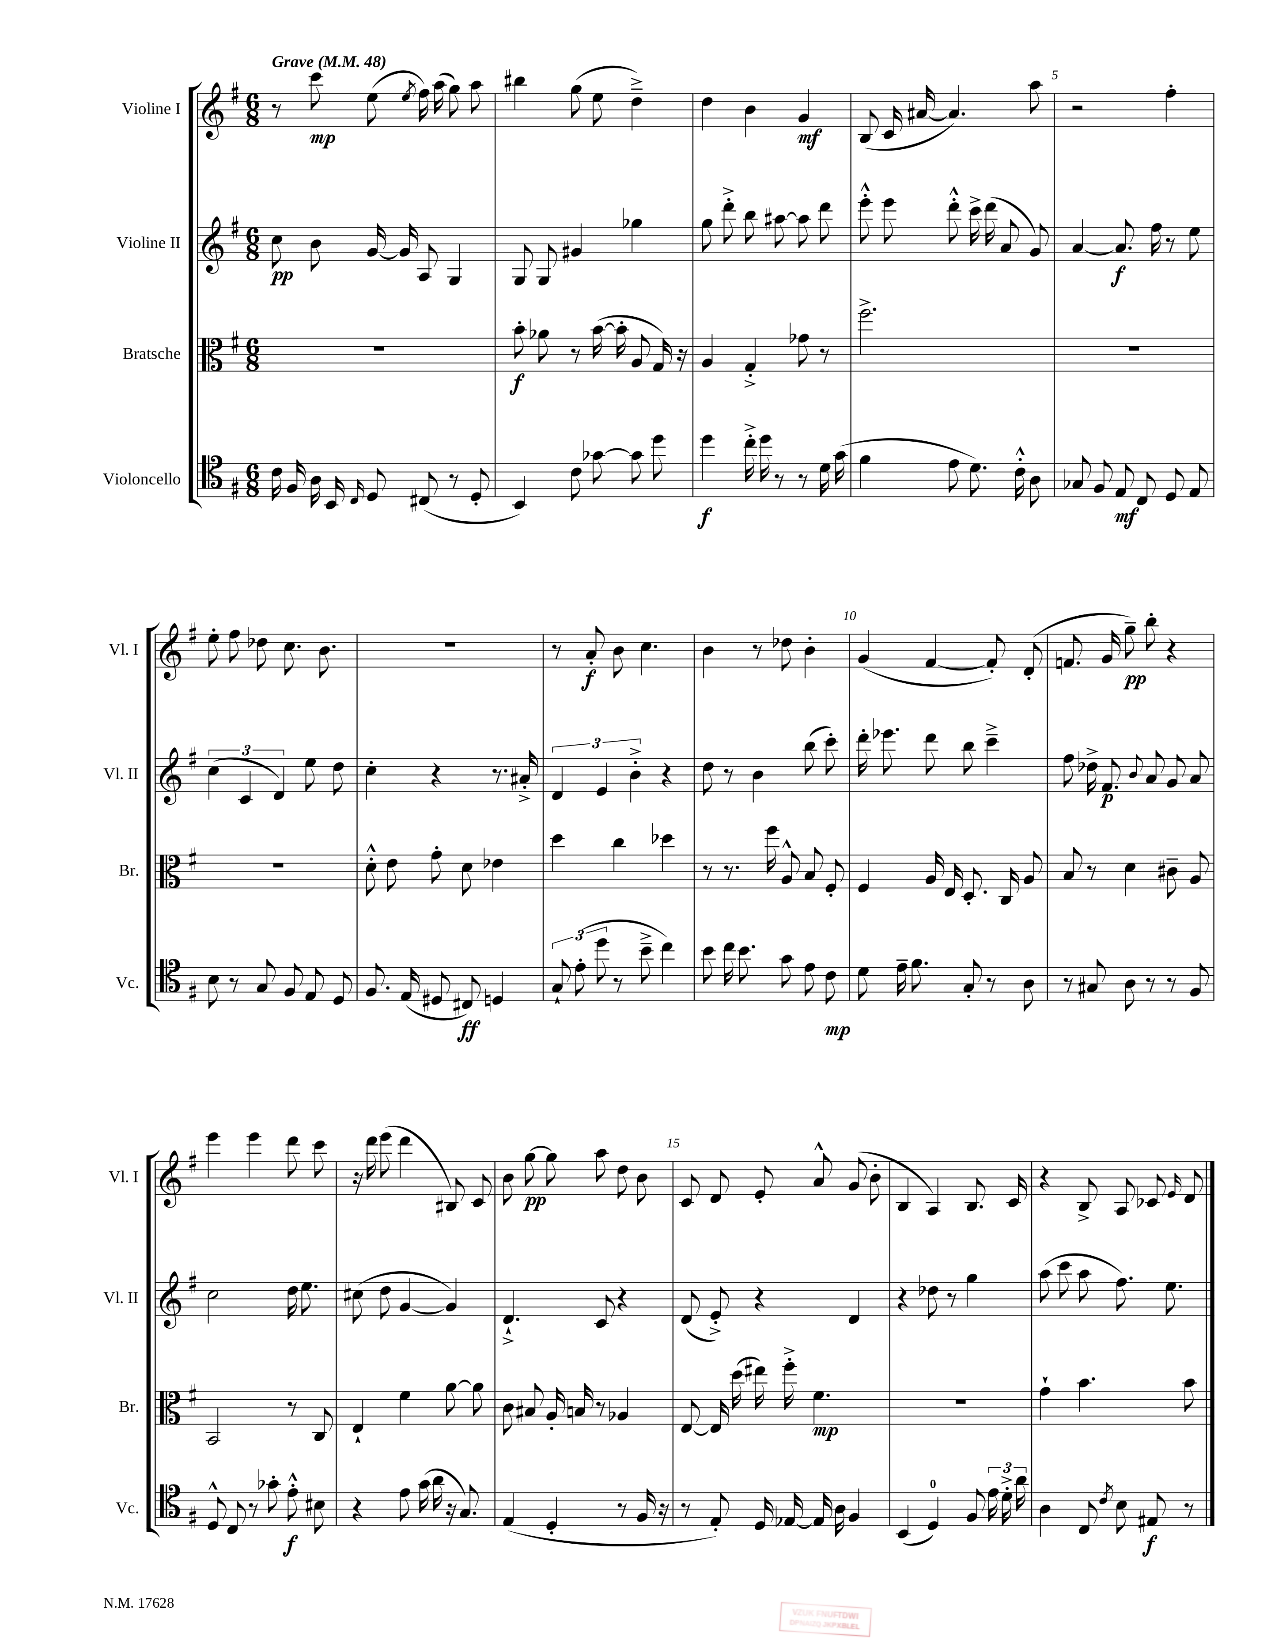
<<
\new StaffGroup <<
\new Staff = "s0" \with { instrumentName = "Violine I" shortInstrumentName = "Vl. I" } {
    \clef treble \key g \major \numericTimeSignature \time 6/8 \tempo "Grave" 4 = 48
    \autoBeamOff r8 c'''8\mp e''8( \acciaccatura { e''8 } fis''16) a''16( g''8) a''8 |
    bis''4 g''8( e''8 d''4--->) |
    d''4 b'4 g'4\mf |
    b8( c'16 ais'16~ ais'4.) a''8 |
    r2 fis''4-. |
    e''8-. fis''8 des''8 c''8. b'8. |
    R2. |
    r8 a'8-.\f b'8 c''4. |
    b'4 r8 des''8 b'4-. |
    g'4( fis'4~ fis'8-.) d'8-.( |
    f'8. g'16 g''8--\pp) b''8-. r4 |
    e'''4 e'''4 d'''8 c'''8 |
    r16 d'''16 e'''8( d'''4 bis8) c'8 |
    b'8 g''8~\pp g''8 a''8 d''8 b'8 |
    c'8 d'8 e'8-. a'8-^ g'8( b'8-. |
    b4 a4) b8. c'16 |
    r4 b8-> a8 ces'8 \grace { e'16 } d'8 \bar "|." |
}
\new Staff = "s1" \with { instrumentName = "Violine II" shortInstrumentName = "Vl. II" } {
    \clef treble \key g \major \numericTimeSignature \time 6/8
    \autoBeamOff c''8\pp b'8 g'16~ g'16 a8 g4 |
    g8 g8 gis'4 ges''4 |
    g''8 d'''8-.-> b''8 ais''8~ ais''8 d'''8 |
    e'''8-.-^ e'''8 d'''8-.-^ c'''16-> d'''16( a'8 g'8) |
    a'4~ a'8.\f fis''16 r8 e''8 |
    \tuplet 3/2 { c''4( c'4 d'4) } e''8 d''8 |
    c''4-. r4 r8. ais'16-.-> |
    \tuplet 3/2 { d'4 e'4 b'4-.-> } r4 |
    d''8 r8 b'4 b''8( c'''8-.) |
    d'''16-. ees'''8. d'''8 b''8 c'''4---> |
    fis''8 des''16-> fis'8.\p \appoggiatura { b'8 } a'8 g'8 a'8 |
    c''2 d''16 e''8. |
    cis''8( d''8 g'4~ g'4) |
    d'4.-!-> c'8 r4 |
    d'8( e'8-.->) r4 d'4 |
    r4 des''8 r8 g''4 |
    a''8( c'''8 a''8 fis''8.) e''8. \bar "|." |
}
\new Staff = "s2" \with { instrumentName = "Bratsche" shortInstrumentName = "Br." } {
    \clef alto \key g \major \numericTimeSignature \time 6/8
    \autoBeamOff r2. |
    b'8-.\f aes'8 r8 b'16~( b'16-. a8 g16) r16 |
    a4 g4-.-> ges'8 r8 |
    fis''2.-> |
    R2. |
    R2. |
    d'8-.-^ e'8 g'8-. d'8 ees'4 |
    d''4 c''4 des''4 |
    r8 r8. fis''16 a8-^ b8 fis8-. |
    fis4 a16 e16 d8.-. c16 a8 |
    b8 r8 d'4 cis'8-- a8 |
    b,2 r8 c8 |
    e4-! fis'4 a'8~ a'8 |
    c'8 bis8 a16-. b16 r8 aes4 |
    e8~ e16 d''16( eis''16) fis''16-.-> fis'4.\mp |
    R2. |
    g'4-! b'4. b'8 \bar "|." |
}
\new Staff = "s3" \with { instrumentName = "Violoncello" shortInstrumentName = "Vc." } {
    \clef tenor \key g \major \numericTimeSignature \time 6/8
    \autoBeamOff c'16 fis16 a16 b,16 \grace { c16 } d8 cis8( r8 d8-. |
    b,4) c'8 ges'8~ ges'8 d''8 |
    d''4\f c''16-.-> d''16 r8 r8 d'16 g'16( |
    fis'4 e'8 d'8.) c'16-.-^ a8 |
    ges8 fis8 e8\mf c8 d8 e8 |
    b8 r8 g8 fis8 e8 d8 |
    fis8. e16( dis8 cis8\ff) d4 |
    \tuplet 3/2 { g8-! e'8-.( d''8 } r8 b'8---> c''4) |
    b'8 c''16 b'8. g'8 e'8 c'8\mp |
    d'8 e'16-- fis'8. g8-. r8 a8 |
    r8 gis8 a8 r8 r8 fis8 |
    d8-^ c8 r8 ges'8-. e'8-.-^\f bis8 |
    r4 e'8 g'16( a'16 r16 g8.) |
    e4( d4-. r8 fis16 r16 |
    r8 e8-.) d16 ees16~ ees16 a16 fis4 |
    b,4( d4-0) fis8 \tuplet 3/2 { e'16 d'16-.-> a'16 } |
    a4 c8 \acciaccatura { c'8 } b8 eis8\f r8 \bar "|." |
}
>>
>>
\layout { \context { \Score \override BarNumber.break-visibility = ##(#f #t #t) barNumberVisibility = #(every-nth-bar-number-visible 5) } }
